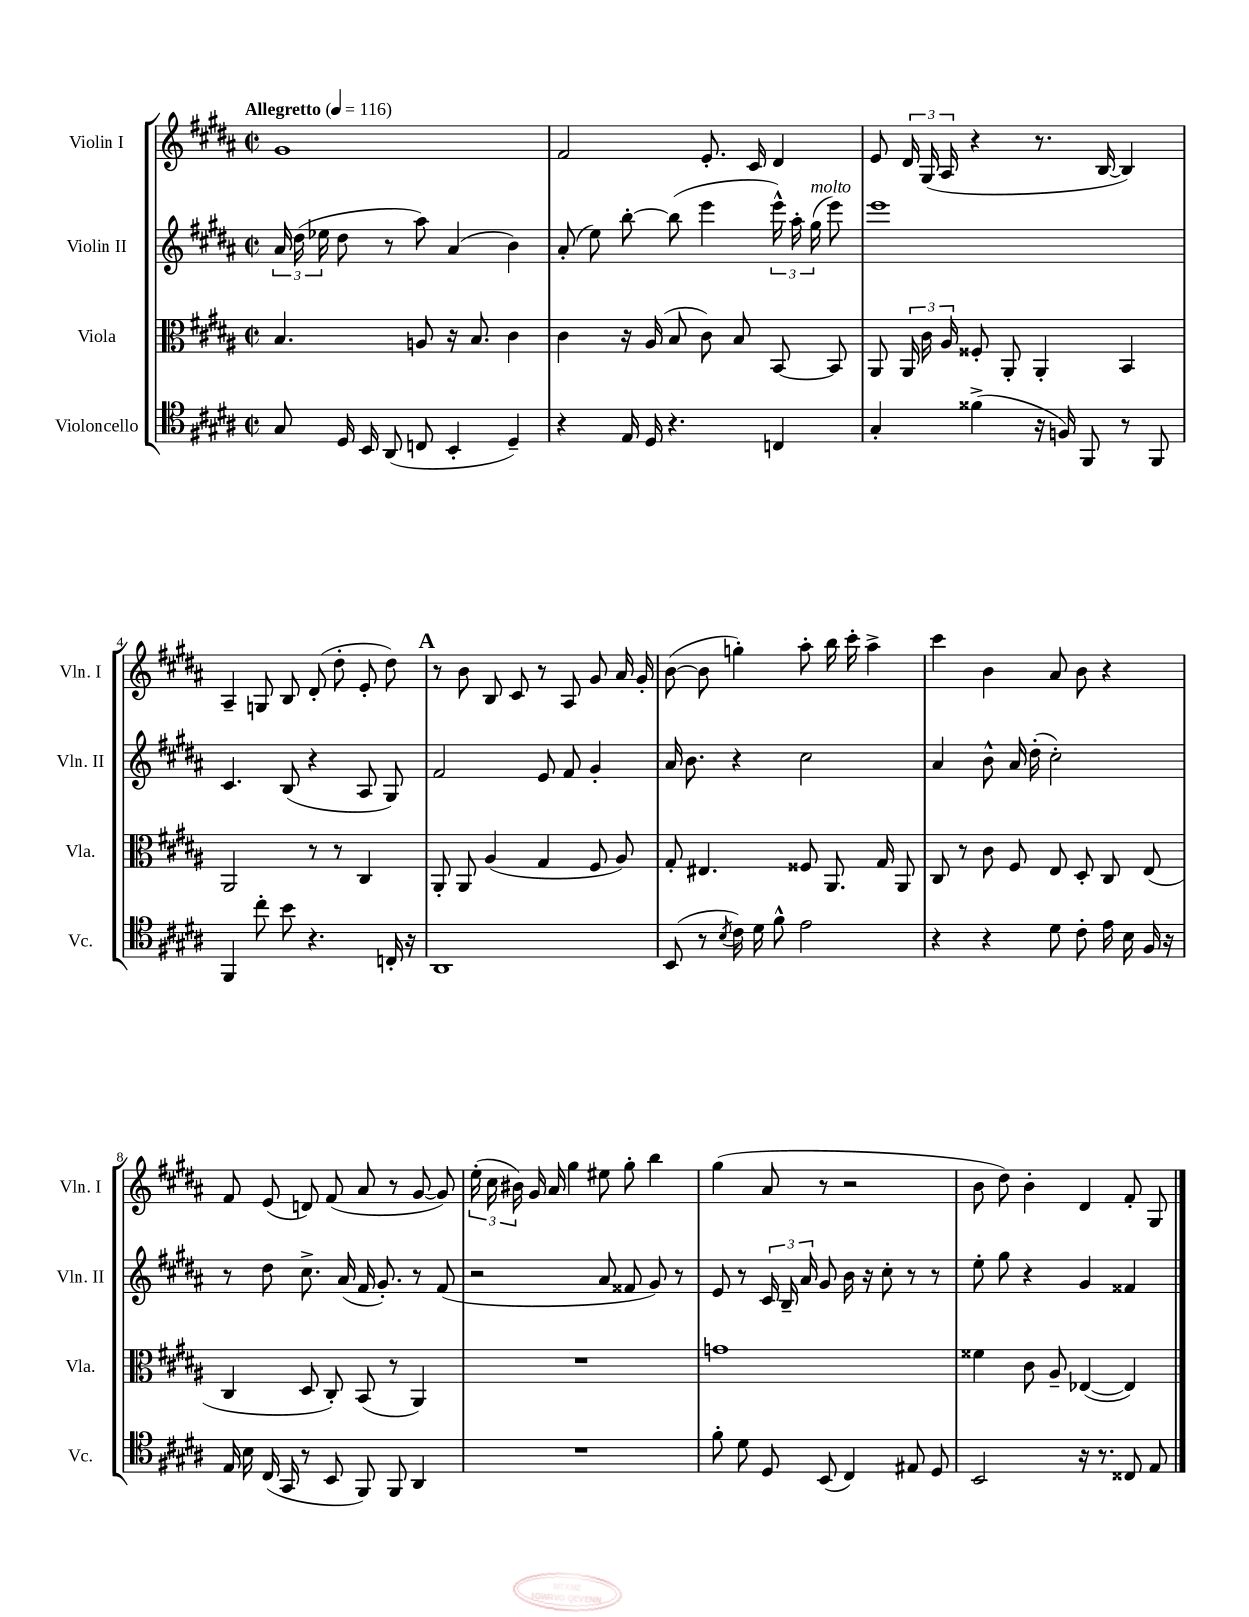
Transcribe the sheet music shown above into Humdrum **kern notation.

**kern	**kern	**kern	**kern
*part4	*part3	*part2	*part1
*staff4	*staff3	*staff2	*staff1
*I"Violoncello	*I"Viola	*I"Violin II	*I"Violin I
*I'Vc.	*I'Vla.	*I'Vln. II	*I'Vln. I
*clefC4	*clefC3	*clefG2	*clefG2
*k[f#c#g#d#a#]	*k[f#c#g#d#a#]	*k[f#c#g#d#a#]	*k[f#c#g#d#a#]
*M2/2	*M2/2	*M2/2	*M2/2
*met(c|)	*met(c|)	*met(c|)	*met(c|)
*MM116	*MM116	*MM116	*MM116
=1	=1	=1	=1
!	!	!	!LO:TX:a:B:t=Allegretto
8G#/	4.B/	24a#/	1g#
.	.	(24dd#\	.
.	.	24ee-X\	.
16D#/	.	8dd#\	.
16BB/	.	.	.
(8AA#/	.	8r	.
8Cn/	8An/	8aa#\)	.
4BB'/	16r	(4a#/	.
.	8.B/	.	.
4D#~/)	4c#\	4b\)	.
=2	=2	=2	=2
4r	4c#\	(8a#'/	2f#/
.	.	8ee\)	.
16E/	16r	[8bb'\	.
16D#/	(16A#/	.	.
4.r	8B/	(8bb\]	.
.	8c#\)	4eee\	8.e'/
.	8B/	.	.
.	.	.	16c#/
4Cn/	[8BB/	24eee^^\)	4d#/
.	.	24aa#'\	.
!	!	!LO:TX:a:i:t=molto	!
.	.	(24gg#\	.
.	8BB/]	8eee\)	.
=3	=3	=3	=3
4G#'/	8AA#/	1eee	8e/
.	24AA#/	.	24d#/
.	24c#\	.	(24G#/
.	24A#/	.	24A#/
(4f##X^\	8F##X'/	.	4r
.	8AA#'/	.	.
16r	4AA#'/	.	8.r
16Fn/)	.	.	.
8FF#/	.	.	.
.	.	.	[16B/
8r	4BB/	.	4B/])
8FF#/	.	.	.
!!LO:LB:g=z
=4	=4	=4	=4
4FF#/	2AA#/	4.c#/	4A#~/
8cc#'\	.	.	8Gn/
8b\	.	(8B/	8B/
4.r	8r	4r	(8d#'/
.	8r	.	8dd#'\
.	4C#/	8A#/	8e'/
16Cn'/	.	8G#/)	8dd#\)
16r	.	.	.
!!LO:REH:place=s1:t=A
=5	=5	=5	=5
1AA#	8AA#'/	2f#/	8r
.	8AA#/	.	8b\
.	(4A#/	.	8B/
.	.	.	8c#/
.	4G#/	8e/	8r
.	.	8f#/	8A#/
.	8F#/	4g#'/	8g#/
.	8A#/)	.	16a#/
.	.	.	16g#'/
=6	=6	=6	=6
(8BB/	8G#'/	16a#/	([8b\
.	.	8.b\	.
8r	4.E#X/	.	8b\]
8qB/	.	.	.
16c#\)	.	4r	4ggn'\)
16d#\	.	.	.
8f#^^\	.	.	.
2e\	8F##X/	2cc#\	8aa#'\
.	8.AA#/	.	16bb\
.	.	.	16ccc#'\
.	.	.	4aa#^\
.	16G#/	.	.
.	8AA#/	.	.
=7	=7	=7	=7
4r	8C#/	4a#/	4ccc#\
.	8r	.	.
4r	8c#\	8b^^\	4b\
.	8F#/	16a#/	.
.	.	(16dd#'\	.
8d#\	8E/	2cc#'\)	8a#/
8c#'\	8D#'/	.	8b\
16e\	8C#/	.	4r
16B\	.	.	.
16F#/	(8E/	.	.
16r	.	.	.
!!LO:LB:g=z
=8	=8	=8	=8
16E/	4C#/	8r	8f#/
16B\	.	.	.
(16C#/	.	8dd#\	(8e/
16GG#/	.	.	.
8r	8D#/	8.cc#^\	8dn/)
8BB/	8C#'/)	.	(8f#/
.	.	(16a#/	.
8FF#/)	(8BB/	16f#/	8a#/
.	.	8.g#'/)	.
8FF#/	8r	.	8r
4AA#/	4AA#/)	8r	[8g#/
.	.	(8f#/	8g#/])
=9	=9	=9	=9
1r	1r	2r	(24ee'\
.	.	.	24cc#\
.	.	.	24b#X\)
.	.	.	16g#/
.	.	.	16a#/
.	.	.	4gg#\
.	.	8a#/	8ee#X\
.	.	8f##X/	8gg#'\
.	.	8g#/)	4bb\
.	.	8r	.
=10	=10	=10	=10
8f#'\	1gn	8e/	(4gg#\
8d#\	.	8r	.
8D#/	.	24c#/	8a#/
.	.	24B~/	.
.	.	24a#/	.
(8BB/	.	8g#/	8r
4C#/)	.	16b\	2r
.	.	16r	.
.	.	8cc#'\	.
8E#X/	.	8r	.
8D#/	.	8r	.
=11	=11	=11	=11
2BB/	4f##X\	8ee'\	8b\
.	.	8gg#\	8dd#\)
.	8c#\	4r	4b'\
.	8A#~/	.	.
16r	([4E-X/	4g#/	4d#/
8.r	.	.	.
8C##X/	4E-/])	4f##X/	8f#'/
8E/	.	.	8G#/
==	==	==	==
*-	*-	*-	*-
